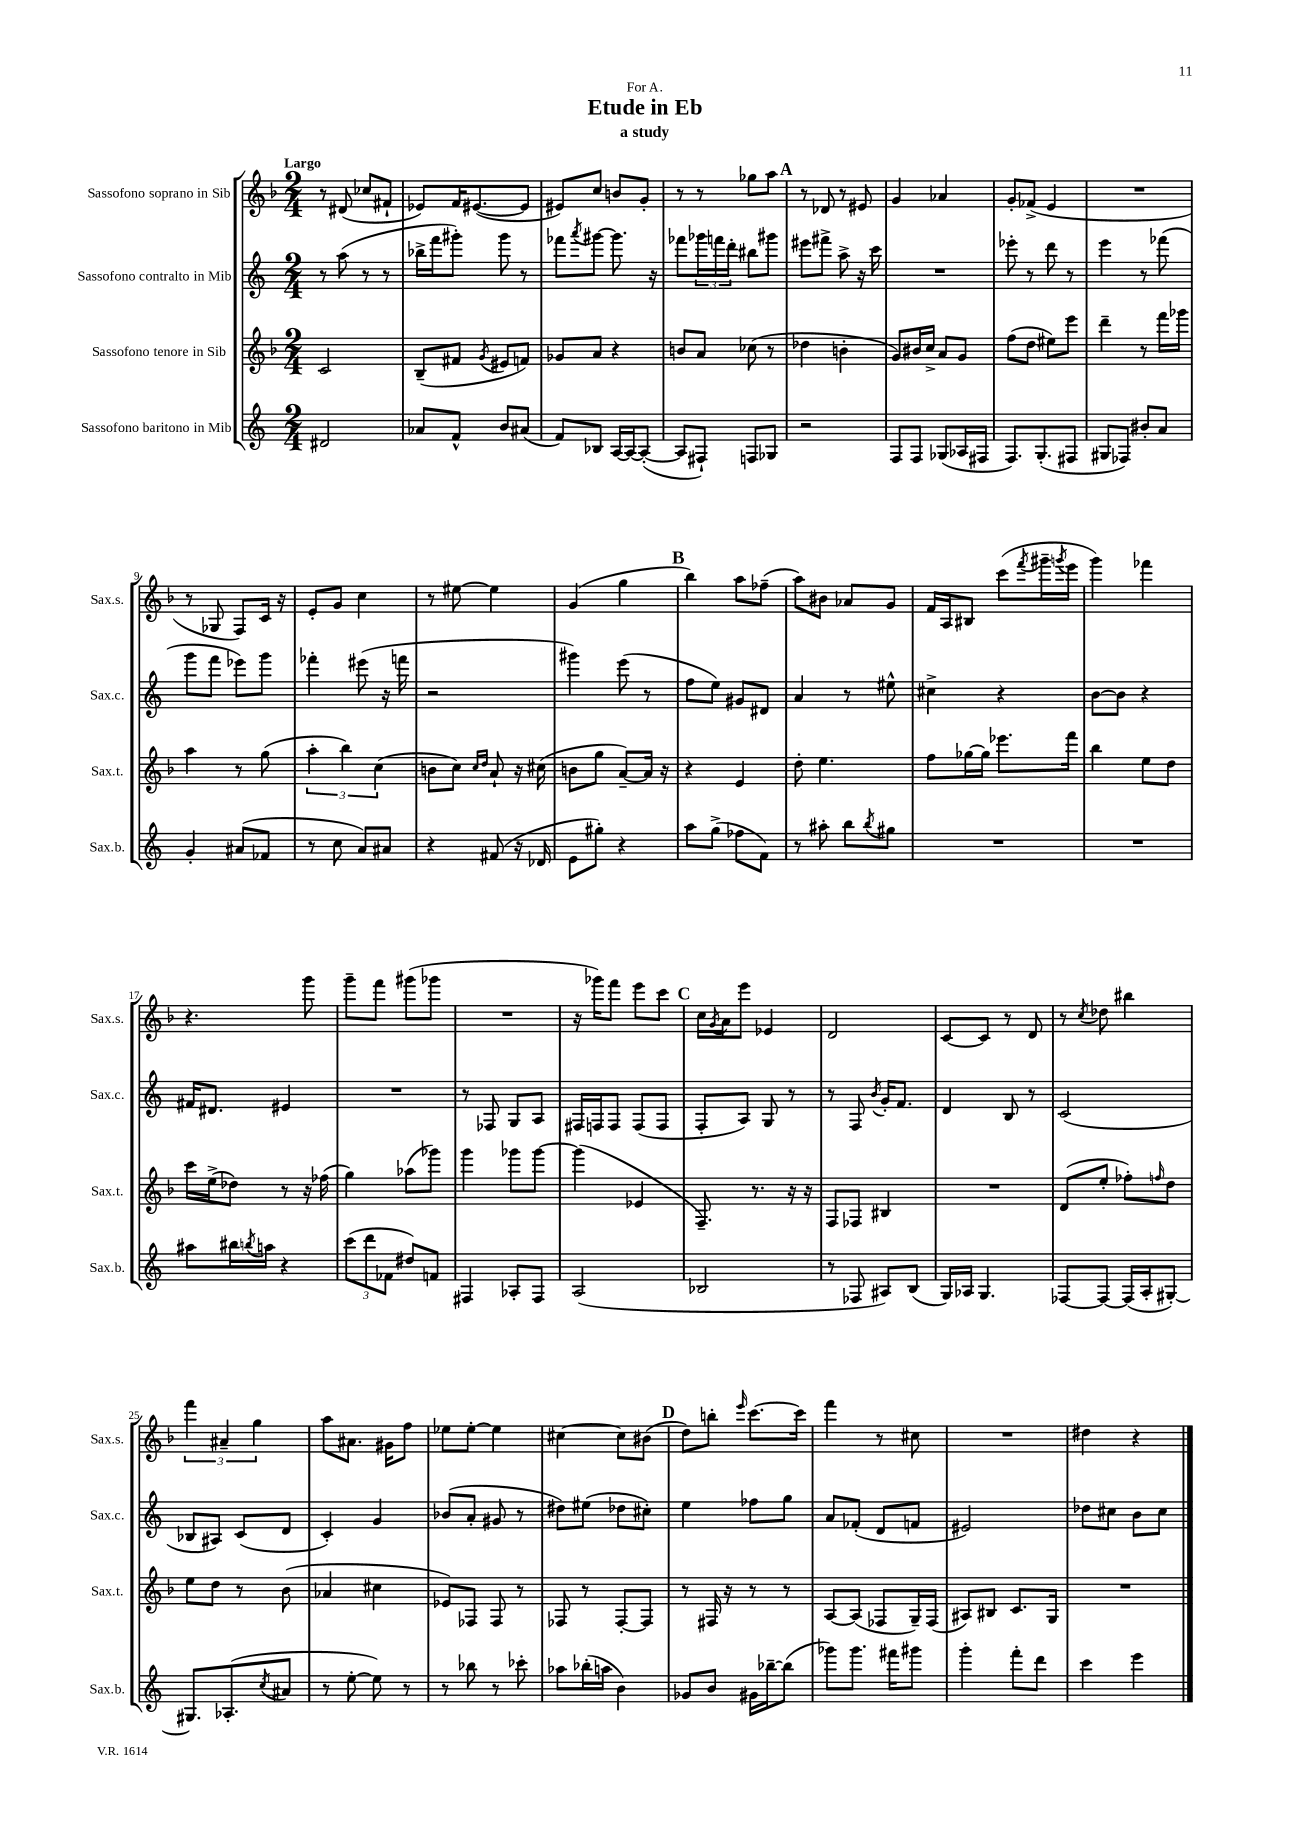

**kern	**kern	**kern	**kern
*part4	*part3	*part2	*part1
*staff4	*staff3	*staff2	*staff1
*I"Sassofono baritono in Mib	*I"Sassofono tenore in Sib	*I"Sassofono contralto in Mib	*I"Sassofono soprano in Sib
*I'Sax.b.	*I'Sax.t.	*I'Sax.c.	*I'Sax.s.
*clefG2	*clefG2	*clefG2	*clefG2
*k[]	*k[b-]	*k[]	*k[b-]
*M2/4	*M2/4	*M2/4	*M2/4
=1	=1	=1	=1
!	!	!	!LO:TX:a:B:t=Largo
2d#X/	2c/	8r	8r
.	.	(8aa\	(8d#X/
.	.	8r	8cc-X/L
.	.	8r	8f#X`/J
=2	=2	=2	=2
8a-X/L	(8B-~/L	16bb-X^\LL	8e-X/L)
.	.	16fff\J	.
8f^^/J	8f#X/J	8ggg#X'\J)	16f/K
.	.	.	([8.e#X/
.	8qg/	.	.
8b/L	8e#X/L	8ggg#\	.
(8a#X/J	8fn/J)	8r	8e#/J]
=3	=3	=3	=3
8f/L)	8g-X/L	8fff-X\L	8e#X/L)
.	.	8qaaa/	.
8B-X/J	8a/J	[8ggg#X\J	8cc/J
[16A/LL	4r	8.ggg#\]	8bn/L
16A/J_	.	.	.
(8A'/J_	.	.	8g'/J
.	.	16r	.
=4	=4	=4	=4
8A/L]	8bn/L	8fff-X\L	8r
8F#X`/J)	8a/J	24ggg-X\L	8r
.	.	24fffn\	.
.	.	24ddd'\JJ	.
8Fn/L	(8cc-X\	8bb#X\L	8gg-X\L
8G-X/J	8r	8ggg#X\J	8aa\J
!!LO:REH:place=s1:t=A
=5	=5	=5	=5
2r	4dd-X\	8eee#X\L	8r
.	.	8fff#X^\J	8d-X/
.	4bn'\	8aa^\	8r
.	.	16r	8e#X/
.	.	16ccc\	.
=6	=6	=6	=6
8F/L	8g/L)	2r	4g/
8F/J	16b#X/L	.	.
.	16cc^/JJ	.	.
(8G-X/L	8a/L	.	4a-X/
16A-X/L	8g/J	.	.
16F#X/JJ	.	.	.
=7	=7	=7	=7
8.F/L)	(8ff\L	8eee-X'\	8g'/L
.	8dd\J	8r	(8f-X^/J
(8.G'/	.	.	.
.	8ee#X\L)	8ddd\	4e/
8F#X/J	8eee\J	8r	.
=8	=8	=8	=8
8G#X/L	4ddd~\	4eee\	2r
8F-X/J)	.	.	.
8b#X'/L	8r	8r	.
8a/J	16fff\LL	(8fff-X\	.
.	16ggg-X\JJ	.	.
!!LO:LB:g=z
=9	=9	=9	=9
4g'/	4aa\	8ggg\L	8r
.	.	8fff\J	8G-X/
(8a#X/L	8r	8eee-X\L)	8F/L)
8f-X/J	(8gg\	8ggg\J	16c/Jk
.	.	.	16r
=10	=10	=10	=10
8r	6aa'\	4fff-X'\	8e'/L
8cc\	.	.	8g/J
.	6bb-\)	.	.
8a/L)	.	(8eee#X\	4cc\
.	(6cc\	.	.
8a#X/J	.	16r	.
.	.	16fffn\	.
=11	=11	=11	=11
4r	8bn\L	2r	8r
.	8cc\J)	.	[8ee#X\
.	16qqcc/LL	.	.
.	16qqdd/JJ	.	.
(8f#X/	8a`/	.	4ee#\]
16r	16r	.	.
16d-X/	(16cc#X\	.	.
=12	=12	=12	=12
8e\L	8bn\L	4ggg#X\)	(4g/
8gg#X'\J)	8gg\J	.	.
4r	[8a~/L)	(8eee\	4gg\
.	16a/Jk]	8r	.
.	16r	.	.
!!LO:REH:place=s1:t=B
=13	=13	=13	=13
8aa\L	4r	8ff\L	4bb-\)
(8gg^\J	.	8ee\J)	.
8ff-X\L	4e/	8g#X/L	8aa\L
8f\J)	.	8d#X/J	(8ff-X~\J
=14	=14	=14	=14
8r	8dd'\	4a/	8aa\L)
8aa#X'\	4.ee\	.	8b#X\J
8bb\L	.	8r	8a-X/L
8qbb/	.	.	.
8gg#X\J	.	8ee#X^^\	8g/J
=15	=15	=15	=15
2r	8ff\L	4cc#X^\	16f/LL
.	.	.	16A/J
.	[16gg-X\L	.	8B#X/J
.	16gg-\JJ]	.	.
.	8.eee-X\L	4r	(8ccc\L
.	.	.	8qfff/
.	.	.	16ggg#X~\L
.	.	.	8qgggn/
.	16fff\Jk	.	16eee\JJ
=16	=16	=16	=16
2r	4bb-\	[8b\L	4ggg\)
.	.	8b\J]	.
.	8ee\L	4r	4fff-X\
.	8dd\J	.	.
!!LO:LB:g=z
=17	=17	=17	=17
8aa#X\L	16ccc\LL	16f#X/KL	4.r
.	(16ee^\J	8.d#X/J	.
16bb#X\L	8dd-X\J)	.	.
8qbbn/	.	.	.
16aan\JJ	.	.	.
4r	8r	4e#X/	.
.	16r	.	8ggg\
.	(16ff-X\	.	.
=18	=18	=18	=18
(12ccc\L	4gg\)	2r	8ggg~\L
12ddd\	.	.	.
.	.	.	8fff\J
12f-X\J	.	.	.
8dd#X/L)	(8aa-X\L	.	(8ggg#X\L
8fn/J	8ggg-X\J)	.	8ggg-X\J
=19	=19	=19	=19
4F#X/	4ggg\	8r	2r
.	.	8F-X/	.
8A-X'/L	8ggg-X\L	8G/L	.
8F#/J	[8ggg-\J	8A/J	.
=20	=20	=20	=20
(2A/	(4ggg-\]	16F#X/LL	16r
.	.	16Fn/J	16ggg-X\KL)
.	.	8F/J	8fff\J
.	4e-X/	(8F/L	8eee\L
.	.	8F/J	8ccc\J
!!LO:REH:place=s1:t=C
=21	=21	=21	=21
2B-X/	8.F~/)	8F'/L	16cc\LL
.	.	.	8qg/
.	.	.	16a\J
.	.	8A/J)	8eee\J
.	8.r	.	.
.	.	8G/	4e-X/
.	16r	8r	.
.	16r	.	.
=22	=22	=22	=22
8r	8F/L	8r	2d/
8F-X/	8F-X/J	8F/	.
.	.	8qb/	.
8A#X/L)	4B#X/	16g'/KL	.
.	.	8.f/J	.
(8B/J	.	.	.
=23	=23	=23	=23
16G/LL)	2r	4d/	[8c/L
16A-X/JJ	.	.	.
4.G/	.	.	8c/J]
.	.	8B/	8r
.	.	8r	8d/
=24	=24	=24	=24
[8F-X/L	(8d/L	(2c/	8r
.	.	.	8qcc/
8F-/J_	8ee'/J	.	8dd-X\
(16F-/LL]	8ff-X'\L)	.	4bb#X\
16A'/J	.	.	.
.	16qqffn/	.	.
[8G#X'/J)	8dd\J	.	.
!!LO:LB:g=z
=25	=25	=25	=25
8.G#X/L]	8ee\L	8B-X/L	6fff\
.	8dd\J	8A#X/J)	.
.	.	.	6a#X~/
(8.A-X'/	.	.	.
.	8r	(8c/L	.
.	.	.	6gg\
8qcc/	.	.	.
8a#X/J	(8b-\	8d/J	.
=26	=26	=26	=26
8r	4a-X/	4c'/)	8aa\L
[8ee'\	.	.	8.a#X\J
8ee\])	4cc#X\	4g/	.
.	.	.	16g#X\KL
8r	.	.	8ff\J
=27	=27	=27	=27
8r	8e-X/L)	(8b-X/L	8ee-X\L
8bb-X\	8F-X/J	8a'/J	[8ee-'\J
8r	8F-/	8g#X/	4ee-\]
8ccc-X'\	8r	8r	.
=28	=28	=28	=28
8aa-X\L	8F-X/	8dd#X\L)	[4cc#X\
(16bb-X'\L	8r	(8ee#X\J	.
16aan\JJ	.	.	.
4b\)	[8F-'/L	8dd-X\L	8cc#\L]
.	8F-/J]	8cc#X'\J)	(8b#X\J
!!LO:REH:place=s1:t=D
=29	=29	=29	=29
8g-X/L	8r	4ee\	8dd\L)
8b/J	16F#X/	.	8bbn'\J
.	16r	.	.
.	.	.	16qqeee/
16g#X\LL	8r	8ff-X\L	[8.ccc\L
[16bb-X~\J	.	.	.
(8bb-\J]	8r	8gg\J	.
.	.	.	16ccc\Jk]
=30	=30	=30	=30
8ggg-X\L)	[8A/L	8a/L	4fff\
8.ggg-\J	(8A/J]	(8f-X'/J	.
.	8F-X/L	8d/L	8r
16fff#X\KL	.	.	.
8ggg#X\J	16G~/L)	8fn/J	8cc#X\
.	(16F-/JJ	.	.
=31	=31	=31	=31
4ggg'\	8A#X/L)	2e#X/)	2r
.	8B#X/J	.	.
8fff'\L	8.c/L	.	.
8ddd\J	.	.	.
.	16G/Jk	.	.
=32	=32	=32	=32
4ccc\	2r	8dd-X\L	4dd#X\
.	.	8cc#X\J	.
4eee\	.	8b\L	4r
.	.	8cc#\J	.
==	==	==	==
*-	*-	*-	*-
